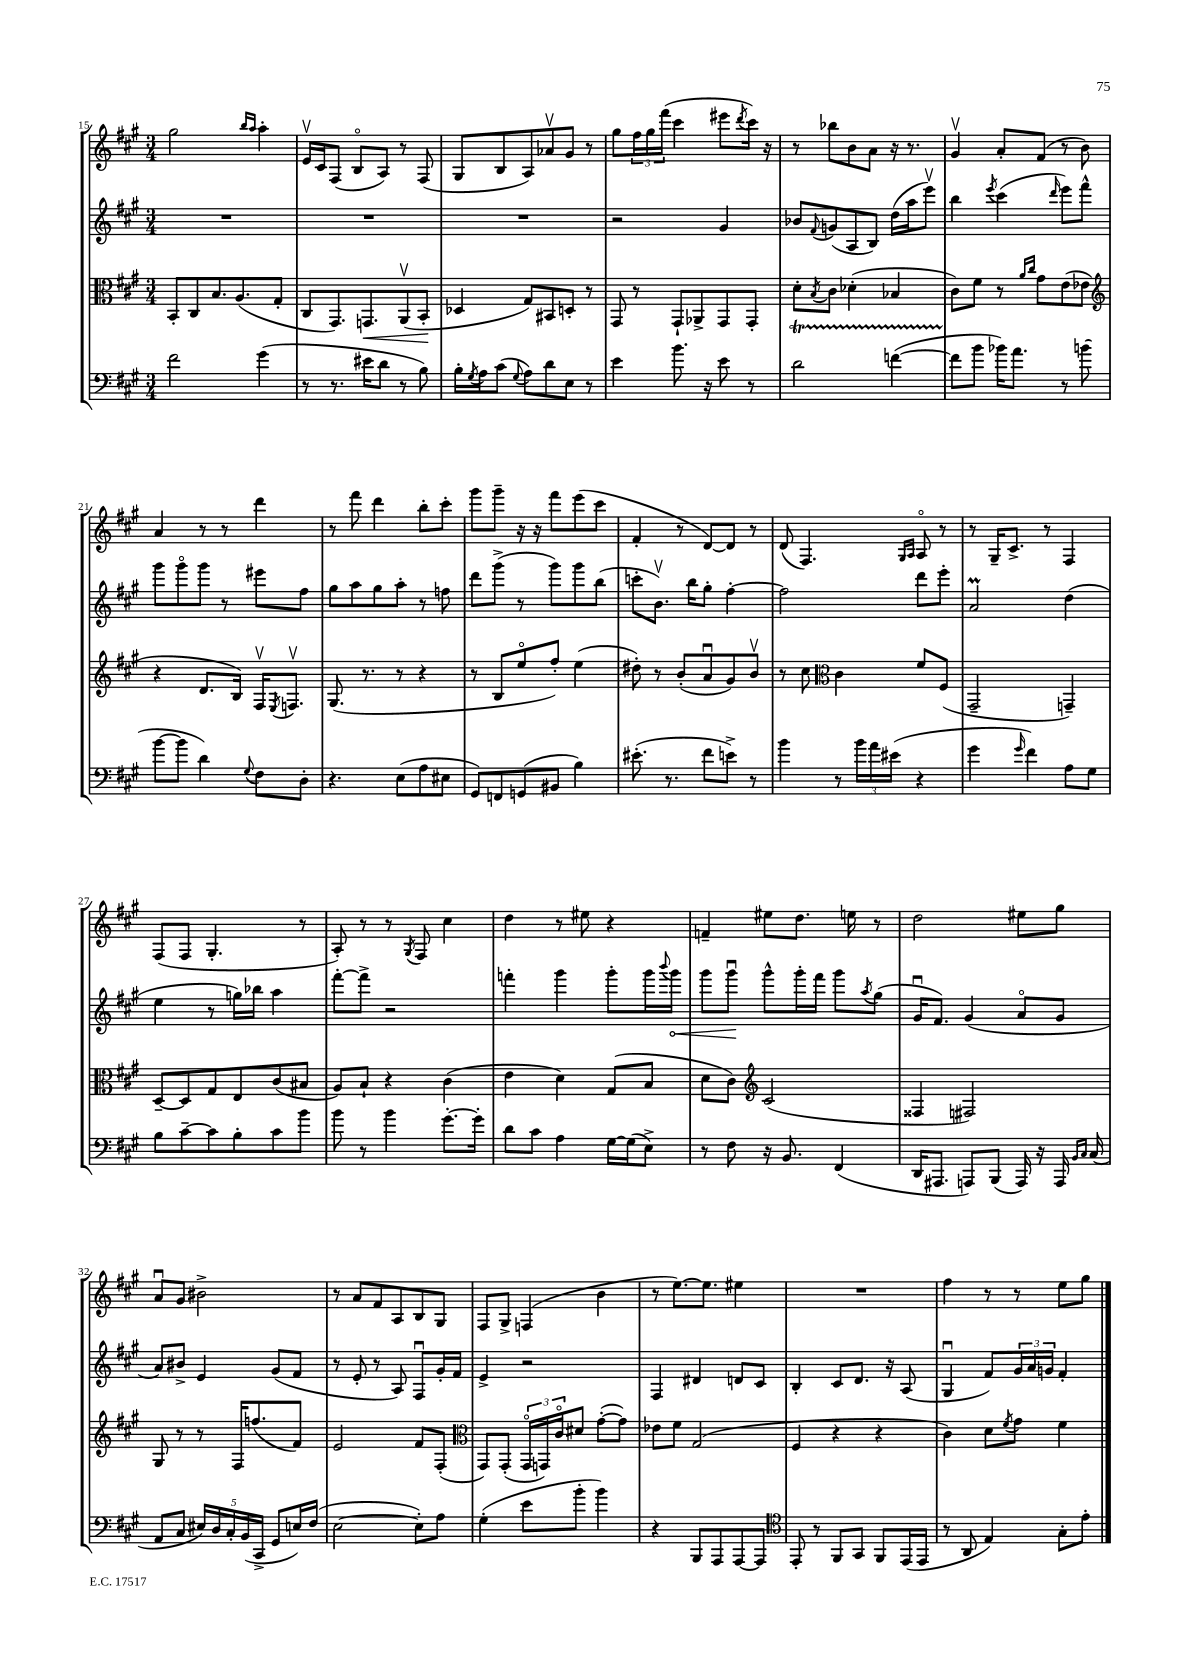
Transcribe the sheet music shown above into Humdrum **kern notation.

**kern	**kern	**kern	**kern
*staff4	*staff3	*staff2	*staff1
*clefF4	*clefC3	*clefG2	*clefG2
*k[f#c#g#]	*k[f#c#g#]	*k[f#c#g#]	*k[f#c#g#]
*M3/4	*M3/4	*M3/4	*M3/4
2f#\	8BB'/L	2.r	2gg#\
.	8C#/	.	.
.	8.B/	.	.
.	(8.A/	.	.
.	.	.	16qqbb/LL
.	.	.	16qqaa/JJ
(4g#\	.	.	4aa'\
.	8G#'/J	.	.
=	=	=	=
8r	8C#/L	2.r	16ev/LL
.	.	.	16c#/J
8.r	8.GG#/)	.	(8F#/J
.	.	.	8Bo/L
16e#\LK	8.GG/	.	.
8d\J	.	.	8A/J)
8r	(8AAv/	.	8r
8B\)	8BB'/J	.	(8F#/
=	=	=	=
16B'\LL	4D-/	2.r	8G#/L
8qG#/	.	.	.
16A\J	.	.	.
(8c#\J	.	.	8B/
8qqG#/	.	.	.
8A\L)	8G#/L)	.	8A/)
8d\	8BB#/	.	8a-v/
8E\J	8D'/J	.	8g#/J
8r	8r	.	8r
=	=	=	=
4e\	8GG#/	2r	8gg#\L
.	8r	.	24ff#\L
.	.	.	24gg#\
.	.	.	(24fff#\JJ
8.b\	8GG#`/L	.	4ccc#\
.	8AA-^/	.	.
16r	.	.	.
8e\	8GG#/	4g#/	8eee#\L
.	.	.	8qddd/
8r	8GG#'/J	.	16ccc#\Jk)
.	.	.	16r
=	=	=	=
2d\	8d'\L	8b-/L	8r
.	8qB/	8qqf#/	.
.	8c#\J	(8g/	8bb-\L
.	(4d-'\	8A/	8b\
.	.	8B/J)	8a\J
([4f\	4B-/	(16dd\LL	16r
.	.	16aa\J	8.r
.	.	8eeev\J)	.
=	=	=	=
8f\]L	8c#\L)	4bb\	4g#v/
8b\J	8f#\J	.	.
.	.	8qeee/	.
16b-\LK)	8r	(4ccc#\	8a'/L
8.a\J	.	.	.
.	16qqa/LL	.	.
.	16qqcc#/JJ	.	.
.	8g#\L	.	(8f#/J
.	.	16qqddd/	.
8r	(8e\	8eee\L)	8r
(8b\	8e-\J	8fff#^^\J	8b\)
=	=	=	=
*	*clefG2	*	*
[8b\L	4r	8ggg#\L	4a/
8b\]J	.	8ggg#o\	.
4d\)	8.d/L	8ggg#\J	8r
.	.	8r	8r
.	16B/Jk)	.	.
8qqG#/	.	.	.
8F#\L	16F#v/LK	8eee#\L	4ddd\
.	8qE/	.	.
.	8.Fv/J	.	.
8D'\J	.	8ff#\J	.
=	=	=	=
4.r	(8.G#/	8gg#\L	8r
.	.	8aa\	8fff#\
.	8.r	.	.
.	.	8gg#\	4ddd\
(8E\L	8r	8aa'\J	.
8A\	4r	8r	8bb'\L
8E#\J	.	8ff\	8ccc#'\J
=	=	=	=
8GG#/L)	8r	8ddd\L	8ggg#\L
8FF/	8B/L	(8ggg#^\J	8ggg#~\J
(8GG/	8eeo/	8r	16r
.	.	.	16r
8BB#/J	8ff#'/J)	8ggg#\L)	8fff#\L
4B\)	(4ee\	8ggg#\	(8eee\
.	.	(8bb\J	8ccc#\J
=	=	=	=
(8.e#'\	8dd#'\)	8ccc'\L	4f#'/
.	8r	8.bv\J)	.
8.r	.	.	.
.	(8b'/L	.	8r
.	.	16bb\LK	.
8f#\L	8au/	8gg#'\J	[8d/L)
8e^\J)	8g#/)	[4ff#'\	8d/]J
8r	8bv/J	.	8r
=	=	=	=
4b\	8r	2ff#\]	(8d/
.	8cc#\	.	4.F#/)
*	*clefC3	*	*
8r	4c#\	.	.
24b\LL	.	.	.
24a\	.	.	.
(24e#\JJ	.	.	.
.	.	.	16qqG#/LL
.	.	.	16qqA/JJ
4r	8f#/L	8ddd\L	8Ao/
.	(8F#/J	8eee'\J	8r
=	=	=	=
4g#\	2GG#~/	2a/	8r
.	.	.	16G#~/LK
.	.	.	8.c#^/J
16qqg#/	.	.	.
4f#\)	.	.	.
.	.	.	8r
8A\L	4GG~/)	(4dd\	4F#/
8G#\J	.	.	.
=	=	=	=
8B\L	[8D~/L	4ee\	(8F#/L
[8c#~\	8D/]	.	8F#/J
8c#\]	8G#/	8r	4.G#'/
8B'\	8E/	16gg\LL)	.
.	.	16bb-\JJ	.
8c#\	(8c#/	4aa\	.
8b\J	8B#/J	.	8r
=	=	=	=
8b\	8A/L)	[8fff#'\L	8A'/)
8r	8B`/J	8fff#^\]J	8r
4b\	4r	2r	8r
.	.	.	8qG#/
.	.	.	8F#/
[8.g#'\L	(4c#\	.	4cc#\
16g#'\]Jk	.	.	.
=	=	=	=
8d\L	4e\	4fff'\	4dd\
8c#\J	.	.	.
4A\	4d\)	4ggg#\	8r
.	.	.	8ee#\
[16G#\LL	(8G#/L	8ggg#'\L	4r
(16G#\]J	.	.	.
8E^\J)	8B/J	16ggg#\L	.
.	.	8qqbbb/	.
.	.	16ggg#\JJ	.
=	=	=	=
8r	8d\L	8ggg#\L	4f~/
8F#\	8c#\J)	8ggg#u\J	.
*	*clefG2	*	*
16r	(2c#/	8ggg#^^\L	8ee#\L
8.BB/	.	.	.
.	.	16ggg#'\L	8.dd\J
.	.	16fff#\JJ	.
(4FF#/	.	8ggg#\L	.
.	.	.	16ee\
.	.	8qaa/	.
.	.	(8gg#\J	8r
=	=	=	=
16DD/LK	4F##/	16g#u/LK	2dd\
8.AAA#/J	.	8.f#/J)	.
8AAA/L)	2F#/)	(4g#/	.
(8BBB/J	.	.	.
16AAA/)	.	8ao/L	8ee#\L
16r	.	.	.
16AAA/	.	8g#/J	8gg#\J
16qqBB/LL	.	.	.
16qqC#/JJ	.	.	.
(16C#/	.	.	.
=	=	=	=
8AA/L	8G#/	8a/L)	8au/L
8C#/J	8r	8b#^/J	8g#/J
20E#/LL)	8r	4e/	2b#^\
20D/	.	.	.
20C#'/	.	.	.
.	16F#/LK	.	.
(20BB/	.	.	.
.	(8.ff/	.	.
20CC#^/JJ	.	.	.
8GG#/L	.	(8g#/L	.
16E/L)	8f#/J)	8f#/J	.
(16F#/JJ	.	.	.
=	=	=	=
[2E\	2e/	8r	8r
.	.	8e'/	8a/L
.	.	8r	8f#/
.	.	8A/)	8A/
8E'\]L)	8f#/L	8F#u/L	8B/
8A\J	(8F#'/J	16g#'/L	8G#/J
.	.	16f#/JJ	.
=	=	=	=
*	*clefC3	*	*
(4G#'\	8GG#/L)	4e^/	8F#/L
.	(8GG#'/J	.	8G#^/J
8e\L	24GG#o/LL	2r	(4F/
.	24GG/)	.	.
.	24c#o/J	.	.
8b'\J	8d#/J	.	.
4b\)	([8g#'\L	.	4b\
.	8g#\]J)	.	.
=	=	=	=
4r	8e-\L	4F#/	8r
.	8f#\J	.	[8.ee\L)
8BBB/L	(2G#/	4d#/	.
.	.	.	8.ee\]J
8AAA/	.	.	.
[8AAA/	.	8d/L	4ee#\
8AAA/]J	.	8c#/J	.
=	=	=	=
*clefC4	*	*	*
8EE'/	4F#/	4B'/	2.r
8r	.	.	.
8FF#/L	4r	8c#/L	.
8GG#/J	.	8.d/J	.
8FF#/L	4r	.	.
.	.	16r	.
(16EE/L	.	(8A/	.
16EE/JJ	.	.	.
=	=	=	=
8r	4c#\)	4G#u/	4ff#\
8AA/	.	.	.
4E/)	8d\L	8f#/L)	8r
.	8qf#/	.	.
.	8g#\J	24g#/L	8r
.	.	24a/	.
.	.	24g/JJ	.
8G#'\L	4f#\	4f#'/	8ee\L
8e'\J	.	.	8gg#\J
==	==	==	==
*-	*-	*-	*-
